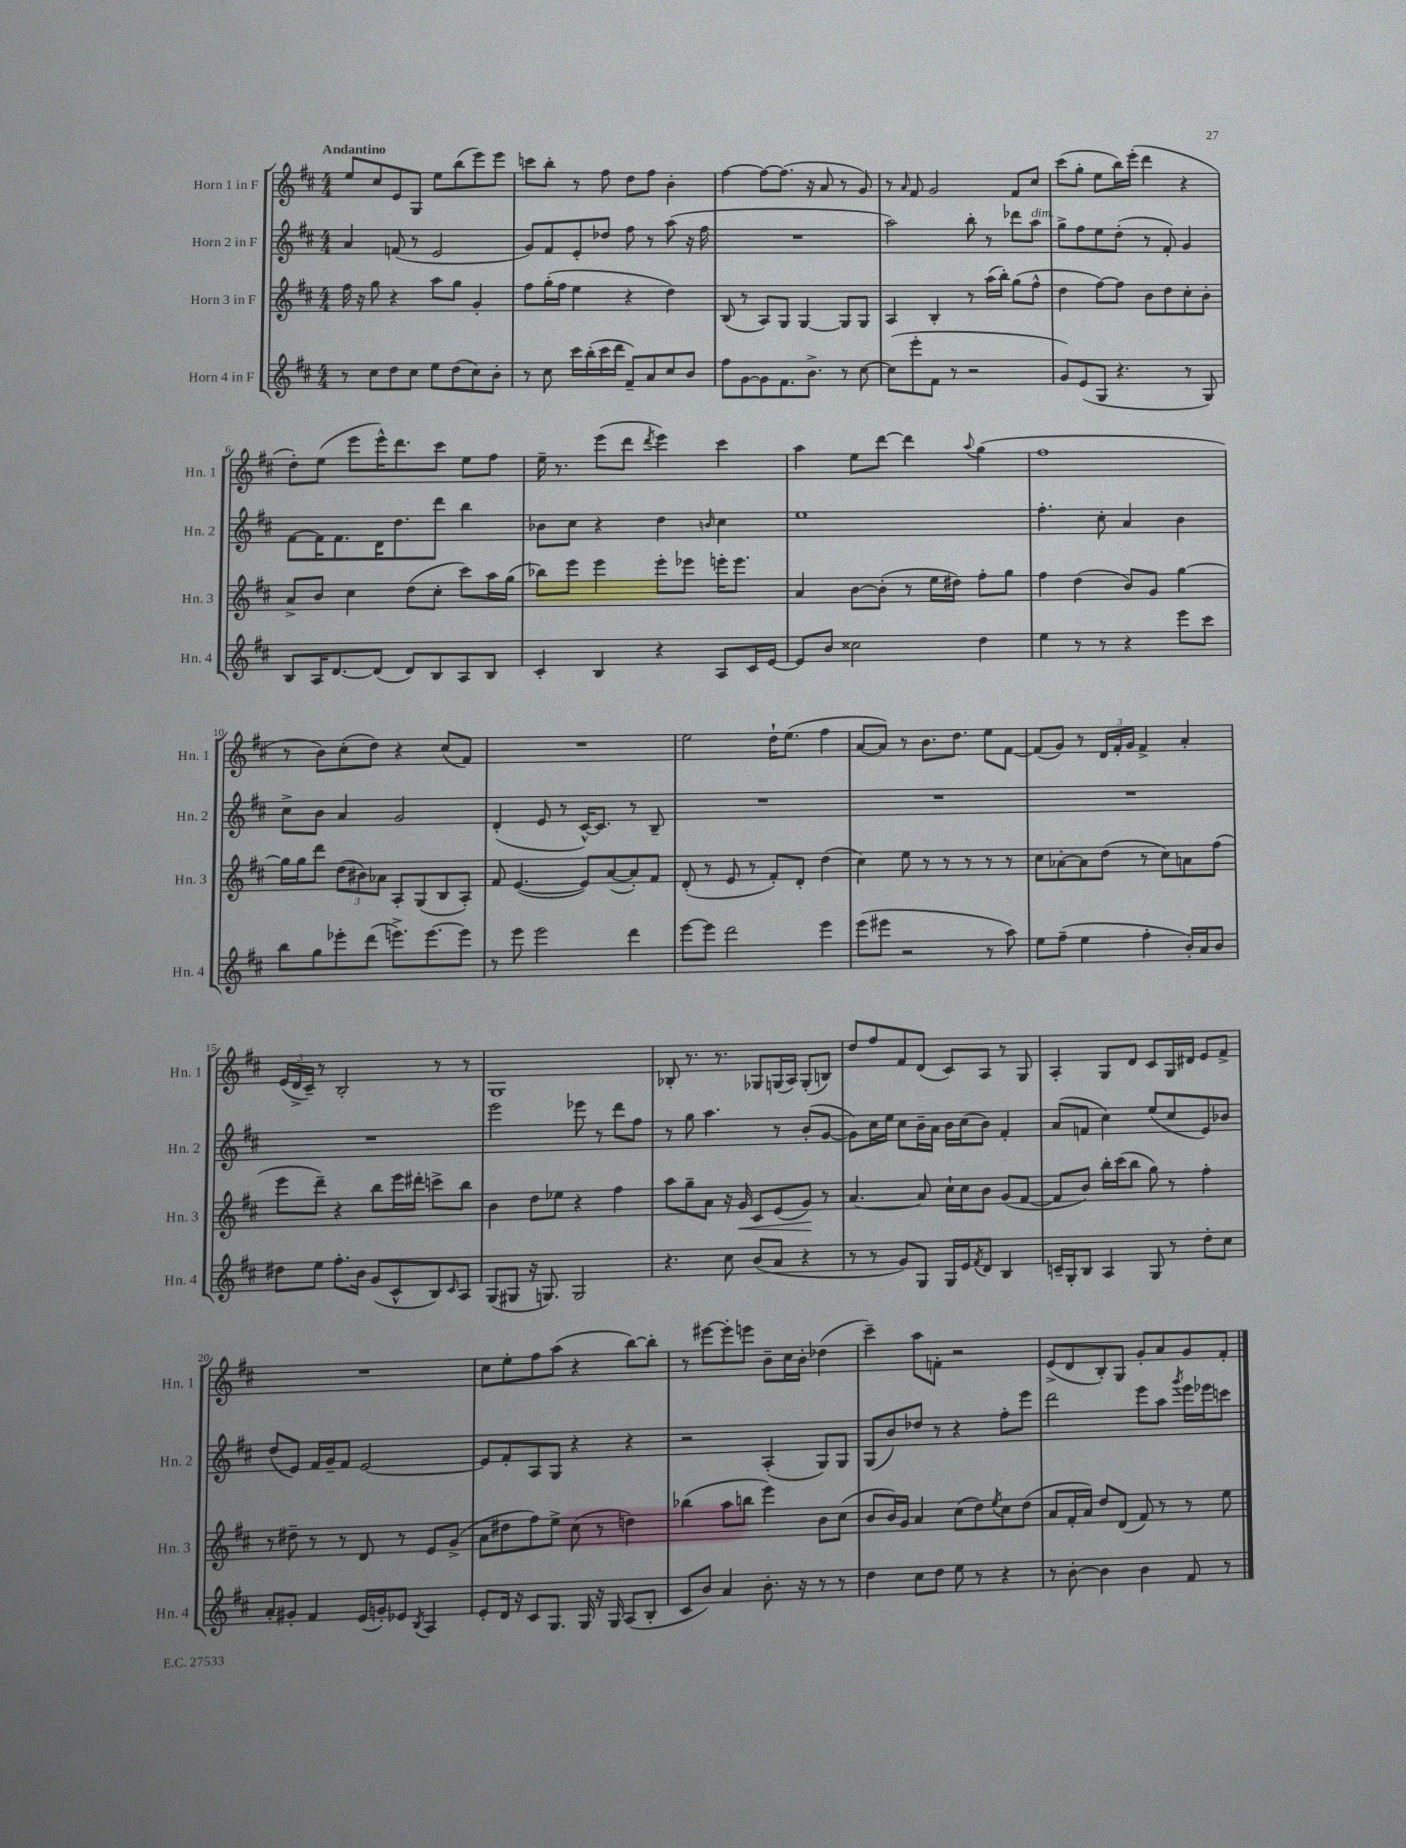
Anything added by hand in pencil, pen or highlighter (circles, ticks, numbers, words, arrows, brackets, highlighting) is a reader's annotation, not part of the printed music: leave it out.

**kern	**kern	**dynam	**kern	**kern
*part4	*part3	*part3	*part2	*part1
*staff4	*staff3	*staff3	*staff2	*staff1
*I"Horn 4 in F	*I"Horn 3 in F	*	*I"Horn 2 in F	*I"Horn 1 in F
*I'Hn. 4	*I'Hn. 3	*	*I'Hn. 2	*I'Hn. 1
*clefG2	*clefG2	*	*clefG2	*clefG2
*k[f#c#]	*k[f#c#]	*	*k[f#c#]	*k[f#c#]
*M4/4	*M4/4	*	*M4/4	*M4/4
=1	=1	=1	=1	=1
!	!	!	!	!LO:TX:a:B:t=Andantino
8r	16ff#\	.	4a/	8ee/L
.	16r	.	.	.
8cc#\L	8gg\	.	.	8cc#/
8dd\	4r	.	(8fn/	8e/
8cc#\J	.	.	8r	8G/J
8ee\L	8aa\L	.	2e/	8ee\L
(8dd\	8gg\J	.	.	(8bb\
8cc#\)	4g'/	.	.	8eee\)
8b'\J	.	.	.	8eee\J
=2	=2	=2	=2	=2
8r	8ff#\L	.	8g/L)	8cccn\L
8cc#\	(16gg'\L	.	8f#/	8bb'\J
.	16ff#\JJ	.	.	.
16ccc#\LL	4ee\	.	8e'/	8r
(16bb'\	.	.	.	.
16ccc#\	.	.	8dd-X/J	8ff#\
16ddd\JJ	.	.	.	.
8f#~/L)	4r	.	8ff#\	8dd\L
8a/	.	.	8r	8ff#\J
8cc#/	4dd\)	.	(8aa\	4b'\
8b/J	.	.	16r	.
.	.	.	16ff#\	.
=3	=3	=3	=3	=3
8ff#\L	(8B/	.	1r	[4ff#\
[8g\	8r	.	.	.
8g\]	8A/L)	.	.	8ff#\L_
8.f#\	8G/J	.	.	(8.ff#\J]
.	[4G/	.	.	.
8.b^\J	.	.	.	16r
.	.	.	.	8a/
8r	8G/L]	.	.	8r
[8cc#\	8G/J	.	.	8g/)
=4	=4	=4	=4	=4
(8cc#\L]	4A/	.	2aa\)	8r
.	.	.	.	16qqa/
8eee'\	.	.	.	8f#/
8f#\J	4B'/	.	.	2g/
8r	.	.	.	.
2r	8r	.	8bb'\	.
.	(16aa\LL	.	8r	.
.	16bb'\JJ)	.	.	.
.	(8gg\L	.	8ddd-X\L	8f#/L
!	!	!	!LO:TX:a:i:t=dim.	!
.	8ff#^^\J	.	8aa\J	8cc#/J
=5	=5	=5	=5	=5
8g/L)	4dd\	.	8gg^\L	(8ccc#\L
(8e/	.	.	8ff#\	8gg'\J
8G/J	[8ff#\L)	.	8ee\	8ee\L
4.r	8ff#\J]	.	(8dd'\J	16bb\L)
.	.	.	.	(16eee'\JJ
.	8b\L	.	8r	4ddd\
.	8dd\	.	8f#'/)	.
8r	8cc#'\	.	4g/	4r
8G/)	8b'\J	.	.	.
!!LO:LB:g=z
=6	=6	=6	=6	=6
8B/L	8a^/L	.	[8f#\L	8dd'\L)
16A/K	8b/J	.	16f#\K]	(8ee\J
[8.d/	.	.	8.f#\	.
.	4cc#\	.	.	8eee\L
(8d/J]	.	.	16d\K	16eee^^\K)
.	.	.	8.dd\	8.ddd\
8d/L)	(8dd\L	.	.	.
8B/	8cc#'\J	.	8ddd\J	8ccc#\J
8A/	8ccc#\L)	.	4bb\	8ee\L
8B/J	16aa\L	.	.	8ff#\J
.	(16gg\JJ	.	.	.
=7	=7	=7	=7	=7
4c#'/	8bb-X\L)	.	8b-X\L	16ee~\
.	.	.	.	8.r
.	8eee\J	.	8cc#\J	.
4B/	4eee\	.	4r	(8eee\L
.	.	.	.	8ddd\J
.	.	.	.	8qddd/
4r	8eee'\L	.	4dd\	4eee\)
.	8eee-X\J	.	.	.
.	.	.	16qqbn/	.
8A/L	16eeen'\KL	.	4cc#\	4ccc#\
.	8.eee\J	.	.	.
16c#/L	.	.	.	.
[16e/JJ	.	.	.	.
=8	=8	=8	=8	=8
8e/L]	4a/	.	1ee	4aa\
8b/J	.	.	.	.
2cc##X\	[8b\L	.	.	8ee\L
.	(8b'\J]	.	.	[8ddd\J
.	8r	.	.	4ddd\]
.	16ee\LL	.	.	.
.	16dd#X\JJ)	.	.	.
.	.	.	.	8qqaa/
4dd\	8ff#'\L	.	.	(4gg\
.	8gg\J	.	.	.
=9	=9	=9	=9	=9
4ee\	4ff#\	.	4.ff#'\	1ff#
8r	(4dd\	.	.	.
8r	.	.	8cc#'\	.
4r	8b/L)	.	4a/	.
.	8g/J	.	.	.
8eee\L	[4gg\	.	4b\	.
8ccc#\J	.	.	.	.
!!LO:LB:g=z
=10	=10	=10	=10	=10
8bb\L	16gg\LL]	.	8cc#^\L	8r
.	16gg\J	.	.	.
8gg\	8ddd\J	.	8b\J	8b\L)
8eee-X'\	(12dd\L	.	4a/	(8cc#'\
.	12b#X\)	.	.	.
(8ddd\J	.	.	.	8dd\J)
.	12a-X\J	.	.	.
8.eeen^\L)	8A'/L	.	2g/	4r
.	(8G/	.	.	.
[8.eee\	.	.	.	.
.	8B/	.	.	(8cc#/L
8eee\J]	8A'/J)	.	.	8f#/J)
=11	=11	=11	=11	=11
8r	8f#/	.	(4d'/	1r
8eee\	([4.e/	.	.	.
2eee\	.	.	8e/	.
.	.	.	8r	.
.	8e/L])	.	[16c#^^/KL)	.
.	.	.	8.c#/J]	.
.	([8a/	.	.	.
4ddd\	8a'/])	.	8r	.
.	8f#/J	.	8B~/	.
=12	=12	=12	=12	=12
[8eee\L	(8d'/	.	1r	2ee\
8eee\J]	8r	.	.	.
2ddd\	8e/	.	.	.
.	8r	.	.	.
.	8f#'/L)	.	.	16dd`\KL
.	.	.	.	(8.ee\J
.	8d'/J	.	.	.
4eee\	(4dd\	.	.	4ff#\
=13	=13	=13	=13	=13
(8eee\L	4cc#\)	.	1r	[8a/L
8eee#X\J	.	.	.	8a/J])
2r	8ee\	.	.	8r
.	8r	.	.	8.b\L
.	8r	.	.	.
.	.	.	.	8.dd\J
.	8r	.	.	.
8r	8r	.	.	8ee\L
8aa\)	8r	.	.	[8f#\J
=14	=14	=14	=14	=14
8ee\L	8cc#\L	.	1r	(8f#/L]
(8ff#~\J	[8a-X'\	.	.	8g/J)
4ee\	8a-\]	.	.	8r
.	(8dd\J	.	.	24d/LL
.	.	.	.	24f#'/
.	.	.	.	24g/JJ
4ff#'\	8r	.	.	4f#^/
.	8cc#\L)	.	.	.
16b'/LL)	8an\	.	.	4a'/
16a/J	.	.	.	.
8b/J	(8ff#\J	.	.	.
!!LO:LB:g=z
=15	=15	=15	=15	=15
8dd#X\L	8eee\L	.	1r	(24e/LL
.	.	.	.	24d^/
.	.	.	.	24c#~/JJ)
8ee\J	8ddd~\J)	.	.	8r
8.ff#'\L	4r	.	.	2B'/
16b\Jk	.	.	.	.
(8g/L	8bb\L	.	.	.
8c#^^/	16eee\L	.	.	.
.	16ddd#X'\JJ	.	.	.
8B/)	8cccn^\L	.	.	8r
16qqc#/	.	.	.	.
8A/J	8bb\J	.	.	8r
=16	=16	=16	=16	=16
(8G/L	4b\	.	2eee\	1G
8G#X/J	.	.	.	.
16r	8dd\L	.	.	.
8.Gn/)	.	.	.	.
.	8ee-X\J	.	.	.
2G/	4r	.	8eee-X\	.
.	.	.	8r	.
.	4ff#\	.	8ddd\L	.
.	.	.	8ff#\J	.
=17	=17	=17	=17	=17
4.r	8aa\L	.	8r	8B-X'/
.	8gg~\	.	8gg\	8.r
.	8a\J	.	4.aa\	.
.	.	.	.	8.r
8cc#\	16r	.	.	.
!	!	!LO:HP:b	!	!
.	16g/	<	.	.
(8b/L	8c#/L	.	.	8G-X/L
8a/J	(8e/	.	8r	(16Gn/L
.	.	.	.	16A/JJ)
4r	8g/J)	.	(8b'/L	(8G'/L
.	8r	[	[8g/J	8Bn/J)
=18	=18	=18	=18	=18
8r	[4.a/	.	8g\L])	8dd/L
8r	.	.	16cc#\L	8ff#/
.	.	.	16ee\JJ	.
8g/L)	.	.	8cc#\L	8f#/
8G/J	8a/]	.	16b~\L	(8d/J
.	.	.	16a\JJ	.
16G/LL	16cc#`\LL	.	16b\LL	8c#/L)
16e/J	16cc#\J	.	(16cc#\J	.
8qf#/	.	.	.	.
8d/J	8b\J	.	8b\J)	8A/J
4B/	(8g/L	.	4f#'/	8r
.	[8f#/J	.	.	8G/
=19	=19	=19	=19	=19
16cn~/LL	8f#/L]	.	(8a/L	4A'/
16G'/J	.	.	.	.
8B/J	8b/J)	.	8fn/J	.
4A/	16bb'\LL	.	4cc#\)	8G/L
.	(16ccc#\J	.	.	.
.	8bb\J	.	.	8d/J
8G/	8gg\)	.	(8ee/L	8c#/L
8r	8r	.	8cc#/	16G/L
.	.	.	.	16d#X/JJ
8dd'\L	4ff#'\	.	8e/)	8e/L
8cc#\J	.	.	8b-X/J	8f#^/J
!!LO:LB:g=z
=20	=20	=20	=20	=20
8a'/L	8r	.	(8dd/L	1r
8g#X'/J	8dd#X~\	.	8e/J)	.
4f#/	8r	.	16f#/LL	.
.	.	.	16g~/J	.
.	8r	.	8f#/J	.
(16e/LL	8d/	.	[2e/	.
16gn'/J)	.	.	.	.
8e-X/J	8r	.	.	.
8qB/	.	.	.	.
4A/	8e/L	.	.	.
.	(8g^/J	.	.	.
=21	=21	=21	=21	=21
8e'/L	8a\L	.	8e/L]	8cc#\L
16d/Jk	8dd#X\	.	8f#'/	8ee'\
16r	.	.	.	.
8c#/L	8ff#\)	.	8A/	8ff#\
8.G/J	8ee^\J	.	8G/J	(8aa\J
.	(8cc#\	.	4r	4r
16G/	.	.	.	.
16r	8r	.	.	.
16G/	.	.	.	.
(8A/L	4ddn\)	.	4r	[8bb\L)
8B'/J	.	.	.	8bb'\J]
=22	=22	=22	=22	=22
8c#/L	(4bb-X\	.	2r	8r
8b/J)	.	.	.	[8eee#X\L
4a/	8aa\L	.	.	8eee#'\]
.	8bbn\J	.	.	8eeen\J
8.b'\	4eee\)	.	(4A'/	8b~\L
.	.	.	.	16cc#\L
16r	.	.	.	16b'\JJ
8r	8b\L	.	8G/L)	(4dd-X\
8r	(8cc#\J	.	8G/J	.
=23	=23	=23	=23	=23
4dd\	8b/L	.	(8G/L	4ccc#~\)
.	16b/L)	.	8b/)	.
.	16g/JJ	.	.	.
8cc#\L	4a/	.	8dd-X/J	8aa\L
8dd\J	.	.	8r	8fn'\J
8ee\	(8cc#\L	.	4r	2r
8r	8dd\)	.	.	.
.	8qee/	.	.	.
4r	8cc#\	.	8ff#'\L	.
.	(8dd\J	.	8eee\J	.
=24	=24	=24	=24	=24
8r	8a/L	.	2ddd\	(8e^/L
[8b'\	16f#'/L	.	.	8d/
.	16a/JJ)	.	.	.
4b\]	8dd/L	.	.	8B'/)
.	(8d/J	.	.	8G/J
4b\	8f#/)	.	8eee\L	8g'/L
.	8r	.	8aa\J	8a/
.	.	.	8qggg/	.
8f#/	8r	.	16eee\LL	8g/
.	.	.	16eee-X\J	.
8r	8ee\	.	8cccn\J	8f#'/J
==	==	==	==	==
*-	*-	*-	*-	*-
